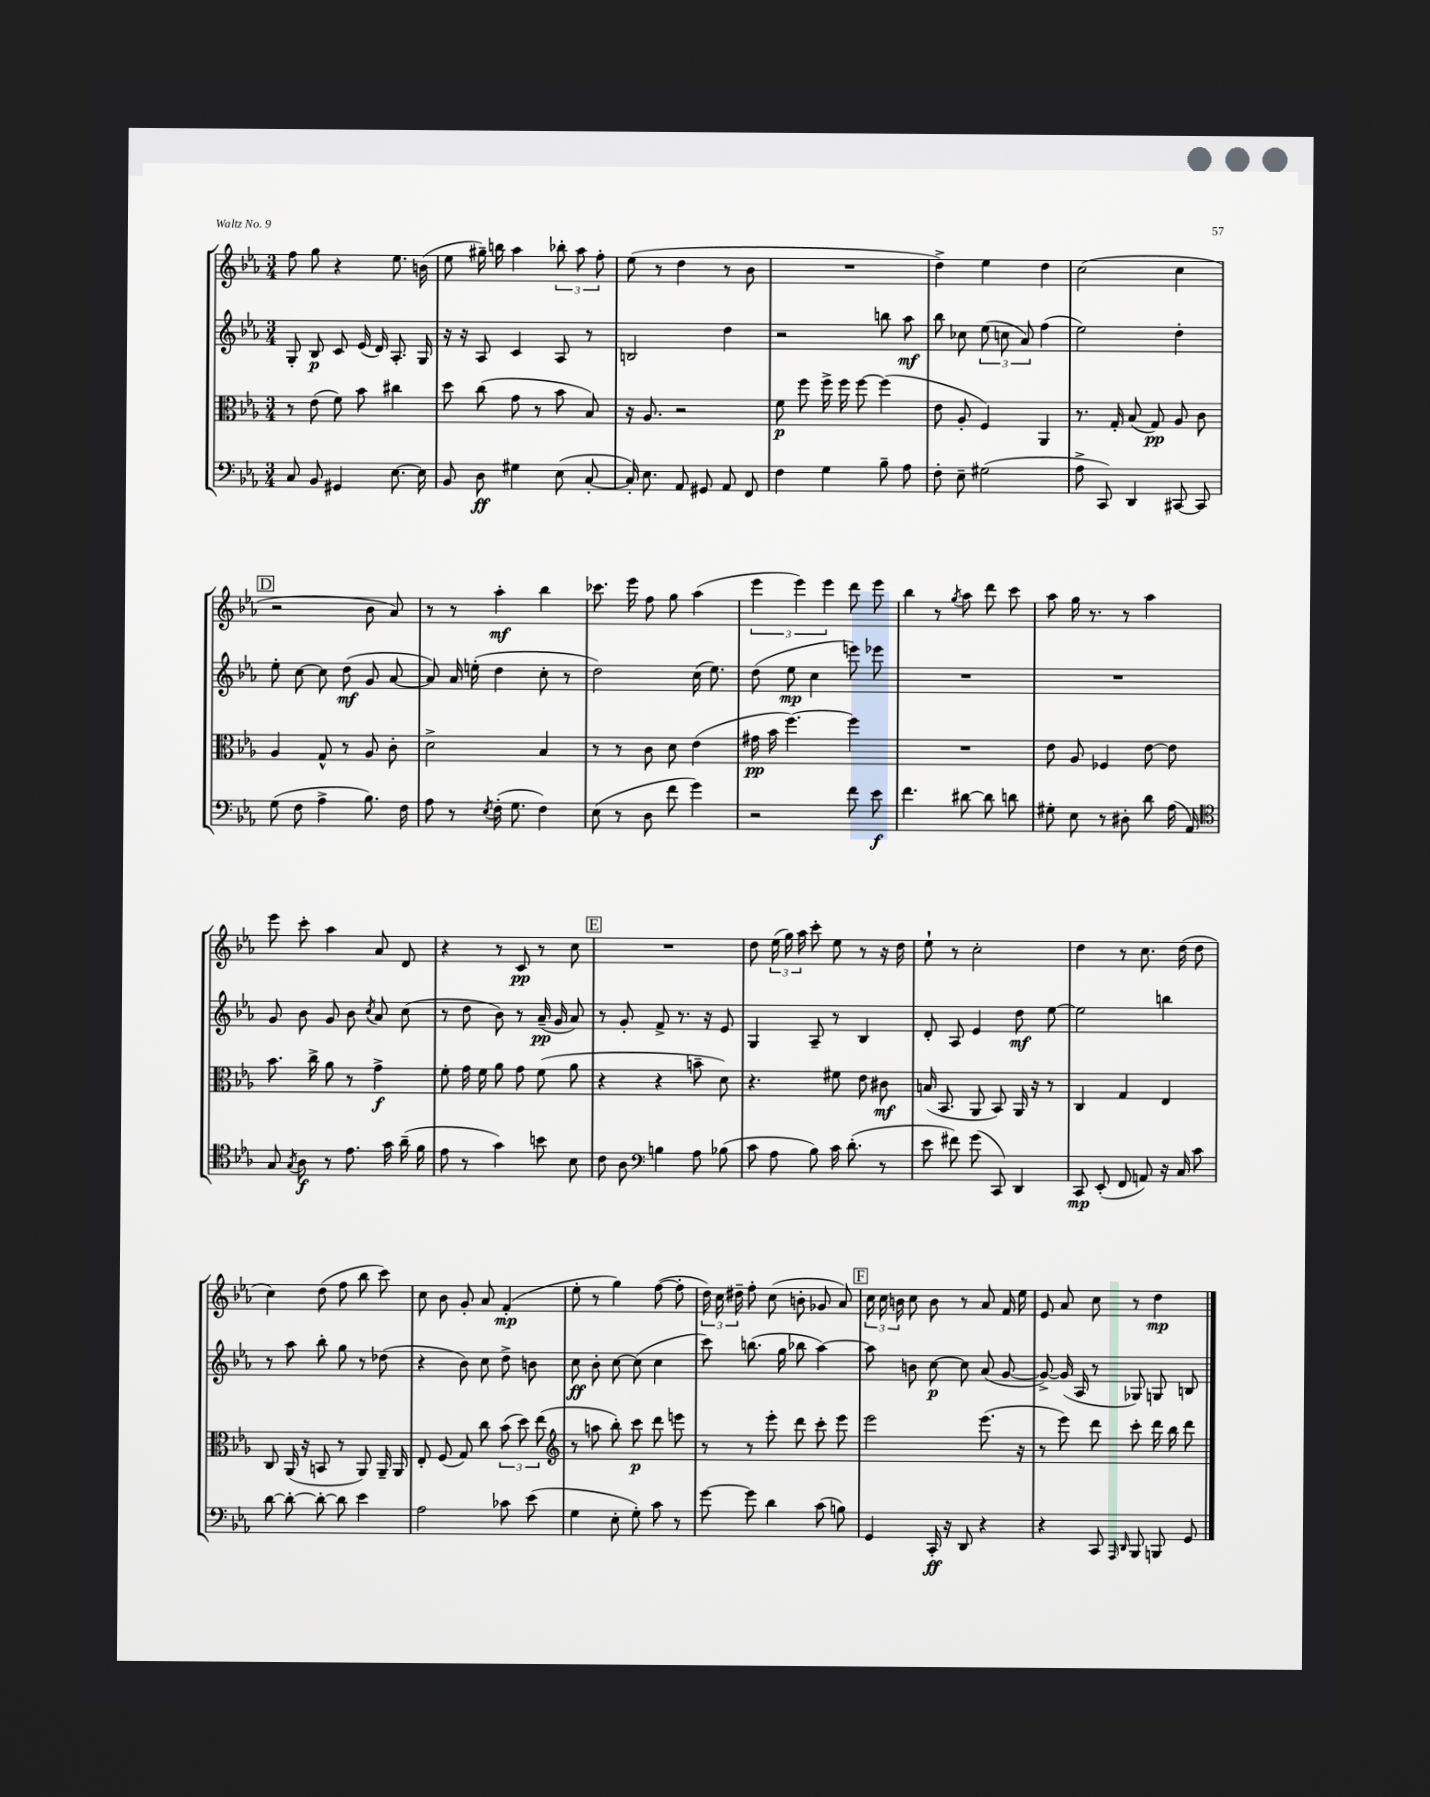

**kern	**kern	**kern	**kern
*staff4	*staff3	*staff2	*staff1
*clefF4	*clefC3	*clefG2	*clefG2
*k[b-e-a-]	*k[b-e-a-]	*k[b-e-a-]	*k[b-e-a-]
*M3/4	*M3/4	*M3/4	*M3/4
8C	8r	8G'	8ff
8BB-	(8e-	8B-	8gg
4GG#	8f)	8c	4r
.	8b-	(16e-	.
.	.	16d)	.
[8.E-	4cc#	8.A-'	8.ee-
16E-]	.	16G	(16b
=	=	=	=
8BB-	8dd	16r	8ee-
.	.	16r	.
8D	(8cc	8A-	16gg#~)
.	.	.	16bb
4G#	8g	4c	4aa-
.	8r	.	.
(8E-	8b-	8A-	12bb-'
.	.	.	12aa-
[8C'	8B-)	8r	.
.	.	.	12ff'
=	=	=	=
16C'])	16r	2B	(8ee-
8.E-	8.A-	.	.
.	.	.	8r
8AA-	2r	.	4dd
8GG#	.	.	.
8AA-	.	4dd	8r
8FF	.	.	8b-
=	=	=	=
4F	8f	2r	2.r
.	8ff	.	.
4G	16ff^	.	.
.	16ff	.	.
.	[8ff	.	.
8B-~	(4ff]	8bb	.
8A-	.	8aa-	.
=	=	=	=
8F'	8e-	8bb-	4dd^)
8E-~	8A-'	8cc-	.
(2G#	4F)	(12ee-	4ee-
.	.	12cc	.
.	.	12a-)	.
.	4AA-	(4ff	4dd
=	=	=	=
8A-^	8.r	2ee-)	(2cc
8CC)	.	.	.
.	16G'	.	.
4DD	(8B-	.	.
.	8G)	.	.
[8CC#	8A-	4dd'	4cc
8CC#]	8c	.	.
=	=	=	=
(8G	4A-	8ee-'	2r
8F	.	[8cc	.
4A-^	8G^^	8cc]	.
.	8r	(8dd	.
8.B-)	8A-	8g	8b-
.	8c'	[8a-	8a-)
16F	.	.	.
=	=	=	=
8A-	2d^	8a-])	8r
8r	.	16a-	8r
.	.	(16ee'	.
8qE-	.	.	.
(16F'	.	4dd	4aa-'
8.G	.	.	.
4F)	4B-	8cc'	4bb-
.	.	8r	.
=	=	=	=
(8E-	8r	2dd)	8.ccc-
8r	8r	.	.
.	.	.	16eee-
8D	8c	.	8ff
8f	8d	.	8gg
4g)	(4e-	(16cc	(4aa-
.	.	8.ee-)	.
=	=	=	=
2r	16g#	(8dd	6eee-
.	16b-	.	.
.	[4.ff)	8ee-	.
.	.	.	6eee-)
.	.	4cc	.
.	.	.	6eee-
8f	4ff]	8eee)	8ddd
8e-	.	8eee-	8eee-
=	=	=	=
4.f	2.r	2.r	4bb-
.	.	.	8r
.	.	.	8qgg
[8d#	.	.	8aa-
8d#]	.	.	8ddd
8d	.	.	8ccc
=	=	=	=
8G#'	8e-	2.r	8aa-
8E-	8A-	.	16gg
.	.	.	8.r
8r	4F-	.	.
8D#'	.	.	8r
8d	[8e-	.	4aa-
(16A-	8e-]	.	.
16AA-)	.	.	.
=	=	=	=
*clefC4	*	*	*
8G	8.b-	8g	8eee-
8qG	.	.	.
8A-	.	8b-	8ccc'
.	16cc^	.	.
8r	8a-	8g	4aa-
8.e-	8r	8b-	.
.	.	8qcc	.
.	4g^	8a-	8a-
16g	.	.	.
(16a-~	.	(8cc	8d
16f	.	.	.
=	=	=	=
8e-	8f'	8r	4r
8r	16g	8dd	.
.	16f	.	.
4g)	8a-	8b-)	8r
.	8g	8r	8c
8b	(8f	(16a-~	8r
.	.	16g	.
8B-	8a-	8a-)	8cc
=	=	=	=
8c	4r	8r	2.r
8A-	.	8g'	.
*clefF4	*	*	*
4B	4r	8f^	.
.	.	8.r	.
8A-	8b~	.	.
.	.	16r	.
(8B-	8d)	8e-	.
=	=	=	=
8c	4.r	4G	8dd
8A-	.	.	(24ee-
.	.	.	24gg)
.	.	.	24aa-
8B-)	.	8A-~	8ccc'
16c	8f#	8r	8ee-
(8.d'	.	.	.
.	8e-	4B-	8r
8r	8c#	.	16r
.	.	.	16dd
=	=	=	=
8e-	(16B	8d'	8ee-`
.	8.BB-	.	.
8f#)	.	8A-	8r
(8g	8AA-	4e-	2cc'
8CC)	8BB-)	.	.
4DD	16AA-	8dd	.
.	16r	.	.
.	8r	[8ee-	.
=	=	=	=
8CC	4C	2ee-]	4dd
(8EE-'	.	.	.
8FF	4G	.	8r
8AA)	.	.	8.cc
16r	4E-	4bb	.
16C	.	.	(16dd
8c	.	.	8dd
=	=	=	=
[8d	8C	8r	4cc)
8d'_	(16AA-	8aa-	.
.	16r	.	.
8d'_	8BB	8bb-'	(8dd
8d]	8r	8gg	8ff
4e-	8AA-)	8r	8bb-
.	16AA-~	(8dd-	8ccc)
.	16AA-	.	.
=	=	=	=
2A-	8E-'	4r	8cc
.	(8F	.	8b-
.	8G)	8b-)	8g'
.	8cc	8cc	8a-
8c-	(12b-	8dd^	(4f'
.	12dd)	.	.
(8e-	.	8b	.
.	(12ee-	.	.
=	=	=	=
*	*clefG2	*	*
4G	8r	8cc	8ee-'
.	8aa	8b-'	8r
8E-'	8bb-')	[8cc	4gg)
8G')	8ccc	(8cc]	.
8c	8ddd	4cc	([8ff
8r	8eee	.	8ff']
=	=	=	=
[8g	8r	8ccc)	24dd)
.	.	.	24cc
.	.	.	24dd#~
8g]	8r	(8.bb	8ff'
4d	8eee-'	.	(8cc
.	.	16gg	.
.	8ddd	8bb-	8b'
(8c	8ccc'	[4aa-)	8g-
8B)	8eee-	.	8a-)
=	=	=	=
4GG	2eee-	8aa-]	24cc
.	.	.	24cc
.	.	.	24b
.	.	8b	8cc
16CC'	.	[8cc	8b
16r	.	.	.
8DD	.	8cc]	8r
4r	(8.eee-	(8a-	8a-
.	.	[8g	16f
.	16r	.	16ee-
=	=	=	=
4r	8r	8g^_)	8e-
.	8eee-)	(16g]	8a-
.	.	16A-	.
8CC	8ddd	8r	8cc
16qqAAA-	.	.	.
16qqDD	.	.	.
8BBB-	8ccc'	8G-)	8r
8BBB	16ddd	8G	4dd
.	16bb-	.	.
8GG	8ddd	8B	.
==	==	==	==
*-	*-	*-	*-
